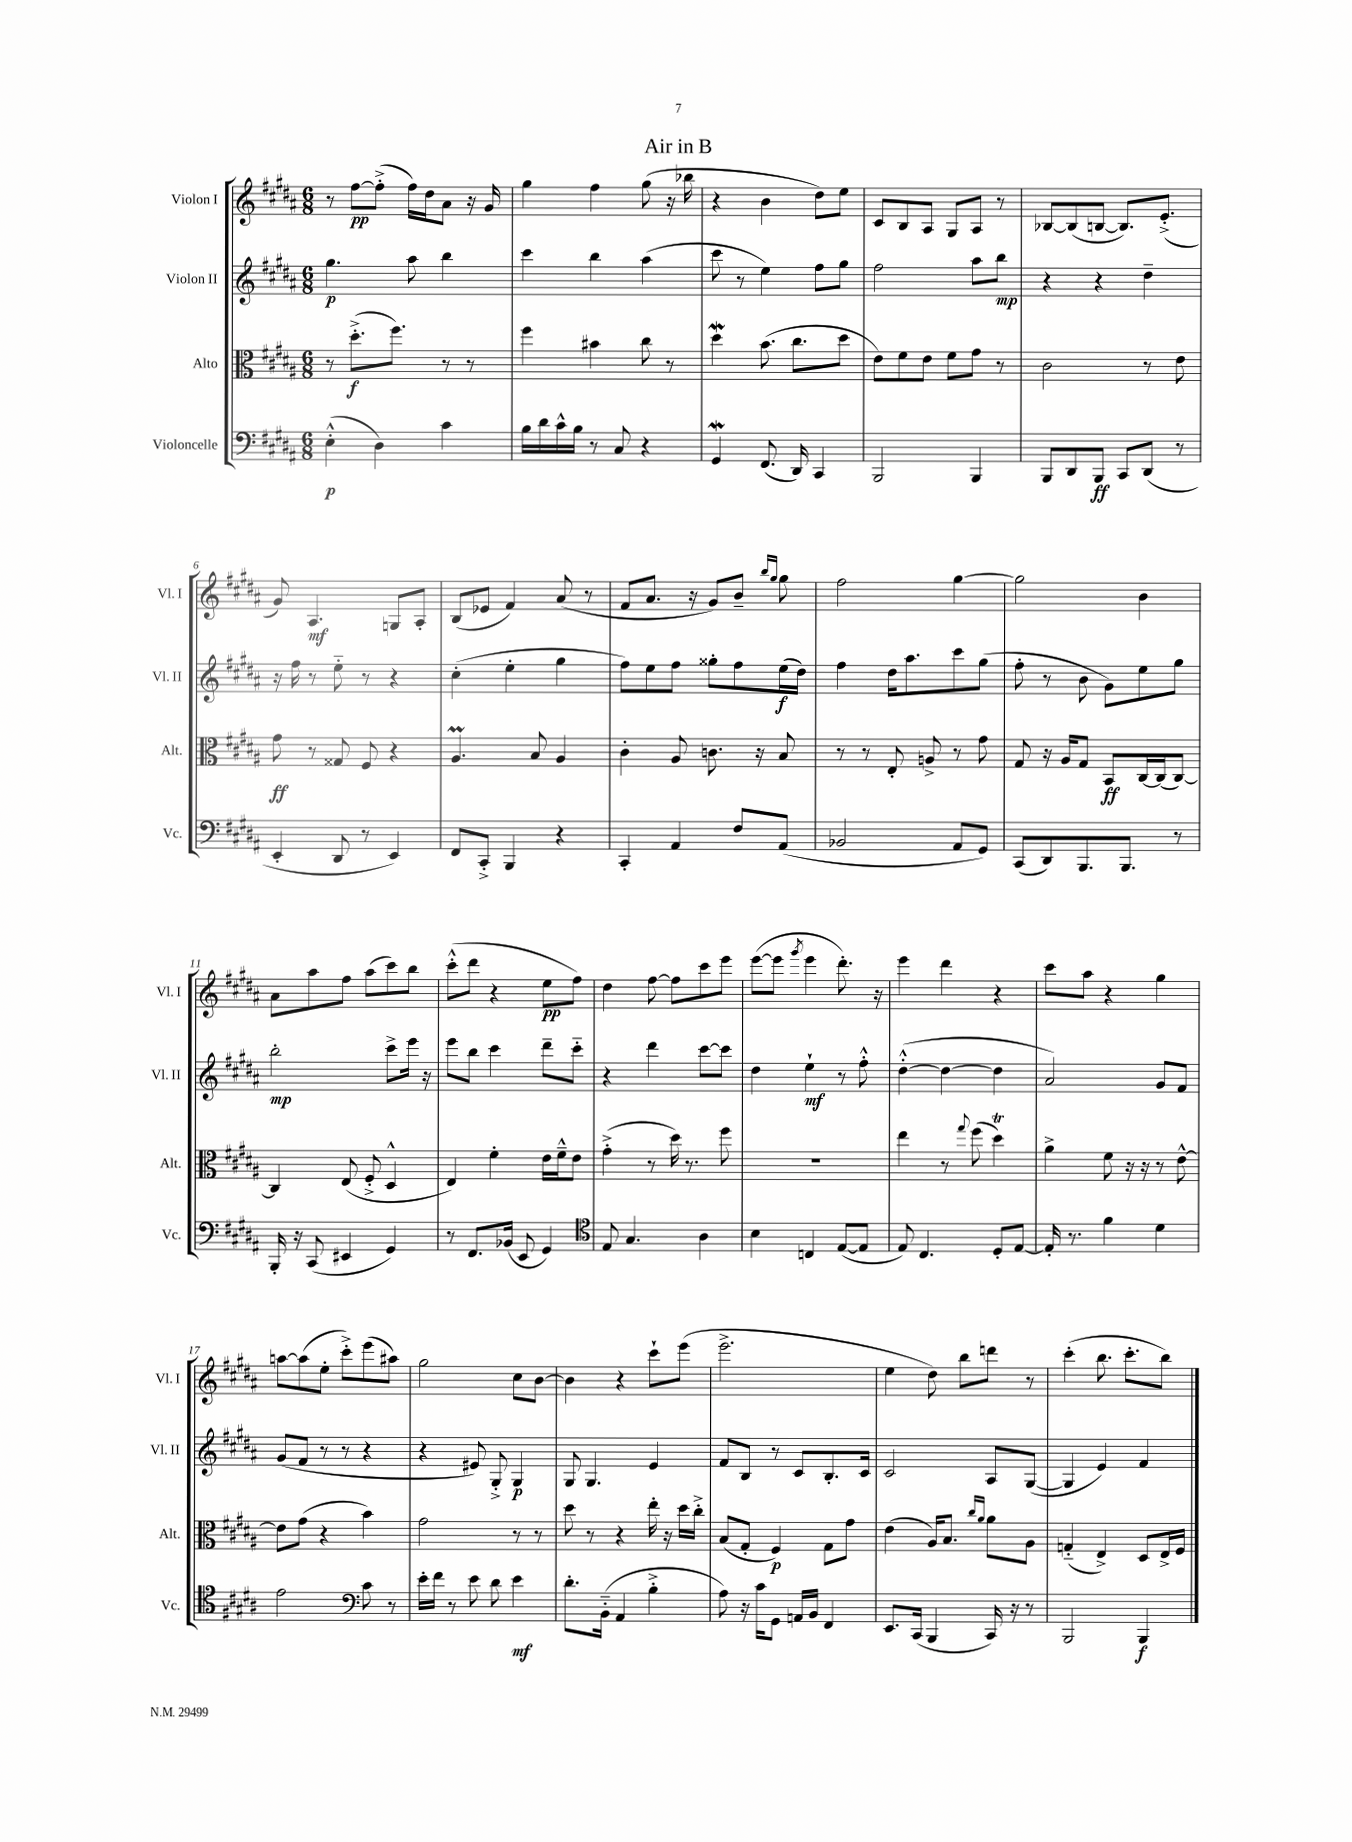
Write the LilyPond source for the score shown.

\header { title = "Air in B" }
<<
\new StaffGroup <<
\new Staff = "s0" \with { instrumentName = "Violon I" shortInstrumentName = "Vl. I" } {
    \clef treble \key b \major \numericTimeSignature \time 6/8
    r8 fis''8~\pp fis''8-.->( fis''16) dis''16 ais'8 r16 gis'16 |
    gis''4 fis''4 gis''8( r16 bes''16 |
    r4 b'4 dis''8) e''8 |
    cis'8 b8 ais8 gis8 ais8 r8 |
    bes8~ bes8( b8~ b8.) e'8.-.->( |
    gis'8) ais4.\mf g8 ais8-. |
    b8( ees'8 fis'4) ais'8( r8 |
    fis'8 ais'8. r16 gis'8) b'8-- \grace { b''16 gis''16 } gis''8 |
    fis''2 gis''4~ |
    gis''2 b'4 |
    ais'8 ais''8 fis''8 ais''8( cis'''8) b''8 |
    cis'''8-.-^( dis'''8 r4 e''8\pp fis''8) |
    dis''4 fis''8~ fis''8 cis'''8 e'''8 |
    e'''8~( e'''8 \acciaccatura { gis'''8 } e'''4 dis'''8.-.) r16 |
    e'''4 dis'''4 r4 |
    cis'''8 ais''8 r4 gis''4 |
    a''8~ a''8( e''8-. cis'''8-.->) e'''8( ais''8) |
    gis''2 cis''8 b'8~ |
    b'4 r4 cis'''8-! e'''8( |
    e'''2.-> |
    e''4 dis''8) b''8 d'''8 r8 |
    cis'''4-.( b''8. cis'''8.-. b''8) \bar "|." |
}
\new Staff = "s1" \with { instrumentName = "Violon II" shortInstrumentName = "Vl. II" } {
    \clef treble \key b \major \numericTimeSignature \time 6/8
    gis''4.\p ais''8 b''4 |
    cis'''4 b''4 ais''4( |
    cis'''8 r8 e''4) fis''8 gis''8 |
    fis''2 ais''8 b''8\mp |
    r4 r4 dis''4-- |
    r16 fis''16 r8 e''8-_ r8 r4 |
    cis''4-.( e''4-. gis''4 |
    fis''8) e''8 fis''8 gisis''8-. fis''8 e''16\f( dis''16) |
    fis''4 dis''16 ais''8. cis'''8 gis''8( |
    fis''8-. r8 b'8 gis'8) e''8 gis''8 |
    b''2-.\mp cis'''8-> e'''16 r16 |
    e'''8 b''8 cis'''4 dis'''8-- cis'''8-_ |
    r4 dis'''4 cis'''8~ cis'''8 |
    dis''4 e''4-!\mf r8 fis''8-.-^ |
    dis''4~-.-^( dis''4~ dis''4 |
    ais'2) gis'8 fis'8 |
    gis'8( fis'8 r8 r8 r4 |
    r4 eis'8) gis8-.-> gis4\p |
    gis8 gis4. e'4 |
    fis'8 b8 r8 cis'8 b8.-. cis'16 |
    cis'2 ais8 gis8~( |
    gis4 e'4) fis'4 \bar "|." |
}
\new Staff = "s2" \with { instrumentName = "Alto" shortInstrumentName = "Alt." } {
    \clef alto \key b \major \numericTimeSignature \time 6/8
    r8 dis''8.-.->\f( fis''8.) r8 r8 |
    fis''4 bis'4 cis''8 r8 |
    dis''4\mordent b'8.( cis''8. dis''8 |
    e'8) fis'8 e'8 fis'8 gis'8 r8 |
    cis'2 r8 e'8 |
    gis'8\ff r8 gisis8 fis8 r4 |
    ais4.\prall b8 ais4 |
    cis'4-. ais8 c'8. r16 b8 |
    r8 r8 e8-. a8-> r8 gis'8 |
    gis8 r16 ais16 gis8 b,8\ff cis16~ cis16( cis8~) |
    cis4 e8( fis8-.-> dis4-^ |
    e4) fis'4-. e'16 fis'16---^ e'8 |
    gis'4-.->( r8 dis''16) r8. fis''8 |
    R2. |
    e''4 r8 \appoggiatura { gis''8 } fis''8( dis''4\trill) |
    ais'4-> fis'8 r16 r16 r8 e'8~-^ |
    e'8 gis'8( r4 b'4) |
    gis'2 r8 r8 |
    dis''8 r8 r4 e''16-. r16 dis''16 cis''16-.-> |
    b8( gis8-. fis4\p) gis8 gis'8 |
    e'4( ais16) b8. \grace { cis''16 ais'16 } ais'8 ais8 |
    g4-_( e4->) dis8 e16-> fis16 \bar "|." |
}
\new Staff = "s3" \with { instrumentName = "Violoncelle" shortInstrumentName = "Vc." } {
    \clef bass \key b \major \numericTimeSignature \time 6/8
    e4-.-^\p( dis4) cis'4 |
    b16 dis'16 cis'16-^ b16 r8 cis8 r4 |
    gis,4\mordent fis,8.( dis,16) cis,4 |
    b,,2 b,,4 |
    b,,8 dis,8 b,,8\ff cis,8 dis,8( r8 |
    e,4-. dis,8 r8 e,4) |
    fis,8 cis,8-.-> b,,4 r4 |
    cis,4-. ais,4 fis8 ais,8( |
    bes,2 ais,8 gis,8) |
    cis,8( dis,8) b,,8. b,,8. r8 |
    b,,16-. r16 cis,8( eis,4 gis,4) |
    r8 fis,8. bes,16( e,8 gis,4) |
    \clef tenor e8 gis4. ais4 |
    b4 c4 e8~( e8 |
    e8) cis4. dis8-. e8~ |
    e16-. r8. fis'4 dis'4 |
    e'2 \clef bass cis'8 r8 |
    e'16-. fis'16 r8 e'8 dis'8 e'4\mf |
    dis'8.-. b,16-_( ais,4 b4-.-> |
    ais8) r16 cis'16 gis,8 a,16 b,16 fis,4 |
    e,8. cis,16( b,,4 cis,16) r16 r8 |
    b,,2 b,,4\f \bar "|." |
}
>>
>>
